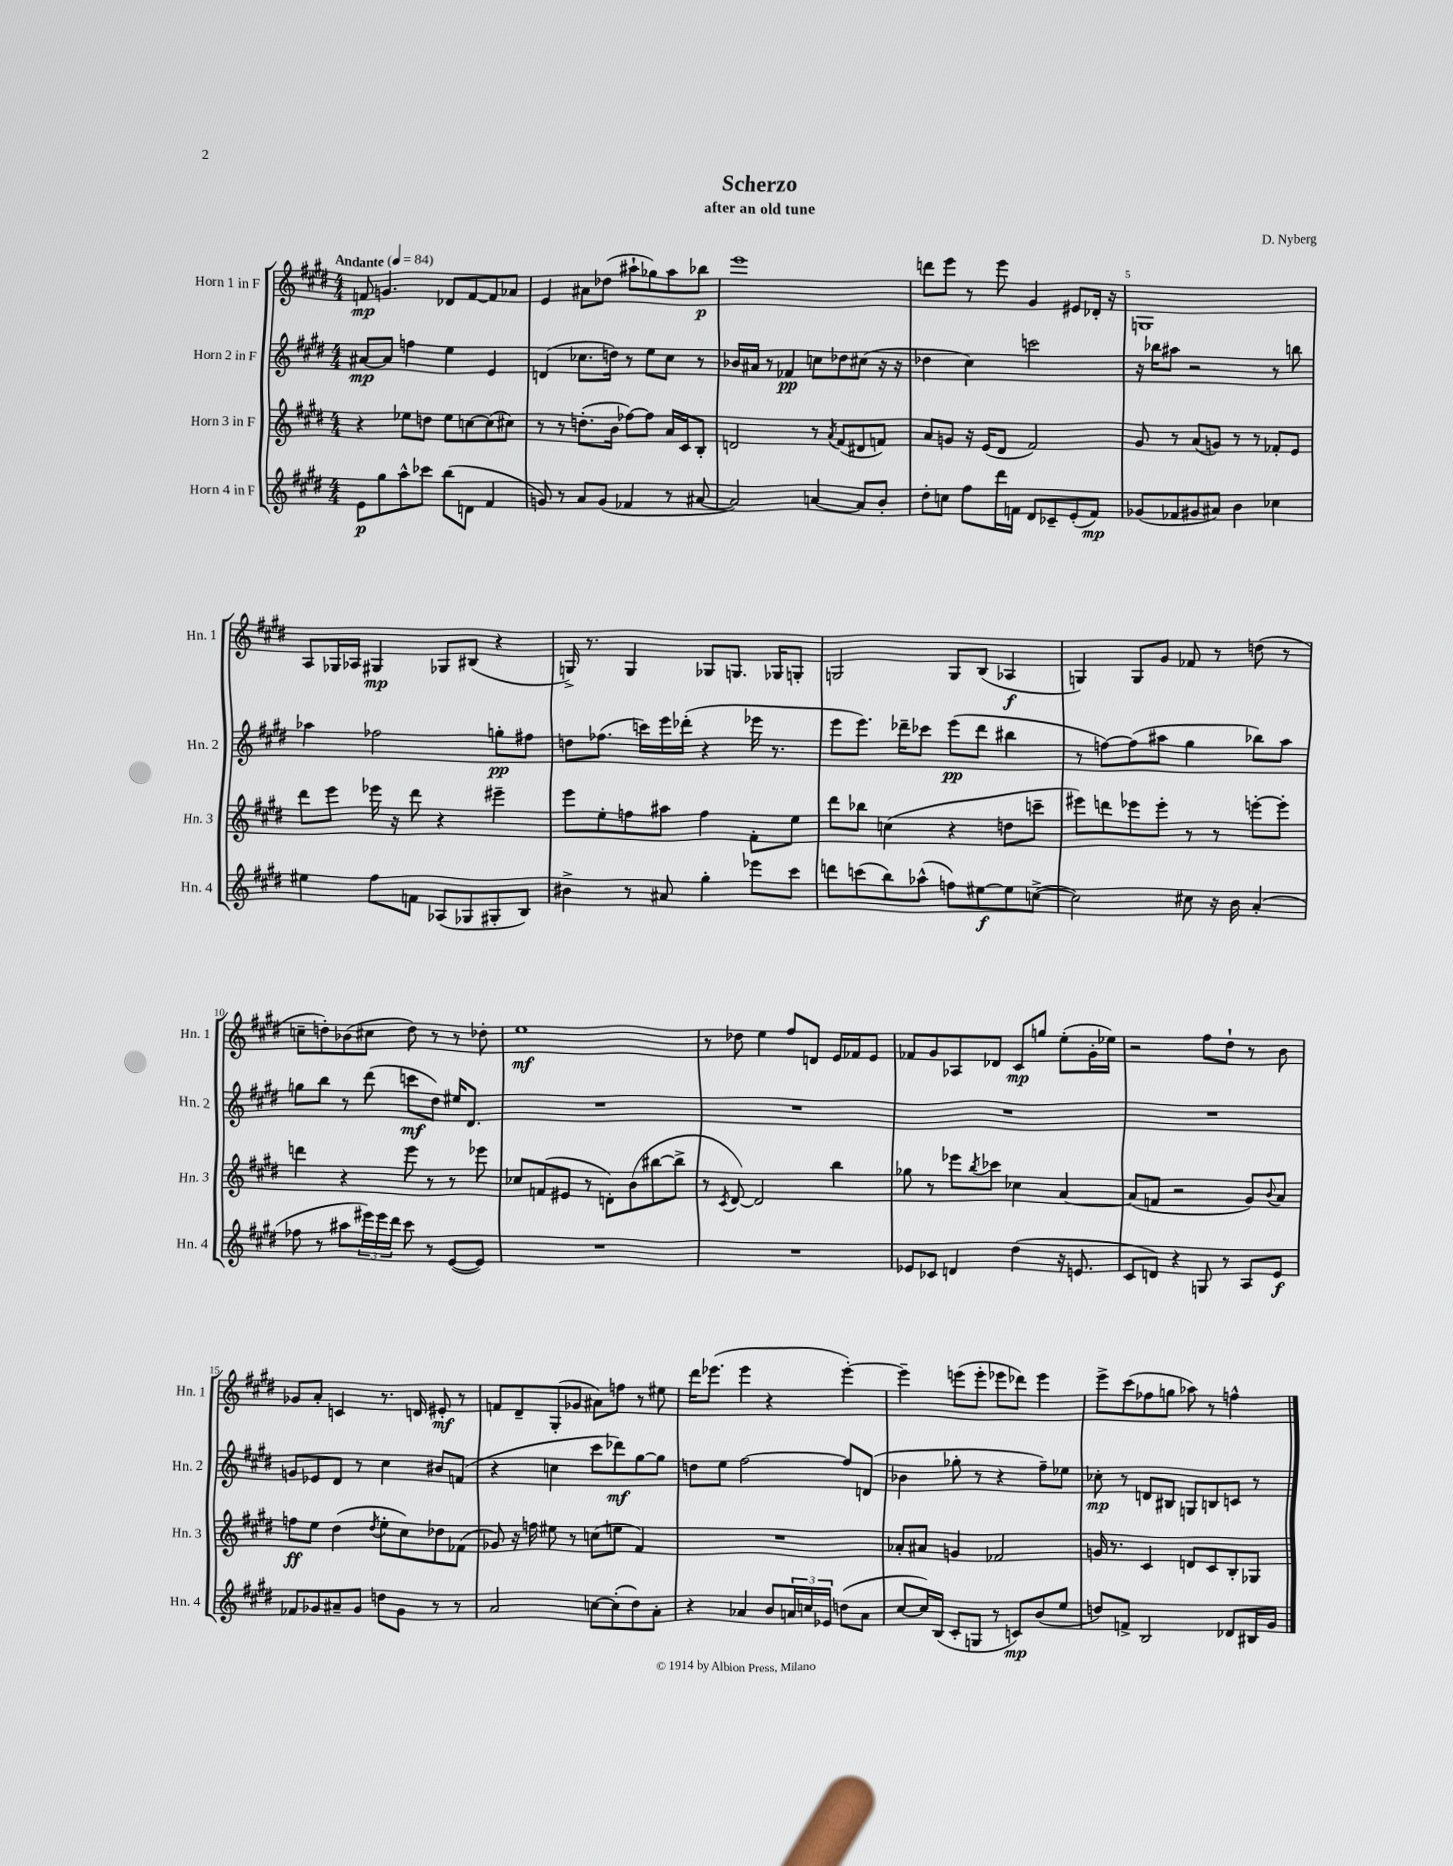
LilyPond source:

\header { title = "Scherzo" composer = "D. Nyberg" subtitle = "after an old tune" }
<<
\new StaffGroup <<
\new Staff = "s0" \with { instrumentName = "Horn 1 in F" shortInstrumentName = "Hn. 1" } {
    \clef treble \key e \major \numericTimeSignature \time 4/4 \tempo "Andante" 4 = 84
    f'8\mp g'4. des'8 f'8~ f'8 aes'8 |
    e'4 ais'8 des''8( ais''8-! ges''8) ais''8 bes''8\p |
    e'''1 |
    d'''8 e'''8 r8 e'''8 gis'4 eis'8 des'16-. r16 |
    g1 |
    a8 ges16 aes16 gis4\mp ges8 bis8( r4 |
    g16->) r8. g4 ges8 g8. ges16 g8-. |
    g2 g8 b8( aes4\f |
    g4) g8 gis'8 fes'8 r8 d''8( r8 |
    c''8-- d''8-.) bes'8( cis''8 d''8) r8 r8 des''8-. |
    e''1\mf |
    r8 des''8 e''4 fis''8 d'8 e'16 fes'16 e'8 |
    fes'8 gis'8 aes8 des'8 cis'8\mp g''8 e''8-.( gis'16-. ees''16) |
    r2 fis''8 dis''8-! r8 b'8 |
    ges'8 a'8-. c'4 r8. d'16 eis'8-.\mf r8 |
    f'8 dis'8-- gis8-.( ges'8 ais'8) f''8 r8 eis''8 |
    dis'''16 ees'''8.( ees'''4 r4 ees'''4~-.) |
    ees'''4-- e'''8( e'''8-. ees'''8 des'''8) ees'''4 |
    e'''8-> cis'''8( fes''8 g''8 aes''8) r8 f''4-^ \bar "|." |
}
\new Staff = "s1" \with { instrumentName = "Horn 2 in F" shortInstrumentName = "Hn. 2" } {
    \clef treble \key e \major \numericTimeSignature \time 4/4
    ais'8~\mp ais'8 f''4 e''4 e'4 |
    d'4( ces''8. d''16) r8 e''8 ces''8 r8 |
    bes'16 ais'16 r8 fes'4\pp c''8 des''8 cis''8( r16 r16 |
    des''4 cis''4) c'''2 |
    r16 bes''16 ais''8 r2 r8 b''8 |
    aes''4 fes''2 g''8-.\pp fis''8 |
    d''8 fes''8.( c'''16) e'''16 des'''16-.( r4 ees'''16 r8. |
    e'''8 e'''8.) des'''16-- ces'''8 e'''8\pp( des'''8 bis''4 |
    r8 f''8~) f''8( ais''8 gis''4 bes''8) ais''8 |
    g''8 b''8 r8 dis'''8( c'''8\mf dis''8) eis''16 dis'8. |
    R1 |
    R1 |
    R1 |
    R1 |
    g'8 ees'8 dis'8 r8 cis''4 bis'8 f'8( |
    r4 c''4 cis'''8 des'''8\mf) gis''8~ gis''8 |
    d''8 e''8 fis''2~ fis''8 d'8( |
    bes'4 ges''8-. r8 r4 fis''8--) ees''8 |
    ces''8-.\mp r8 d'8 bis8 g8 b8 c'8 r8 \bar "|." |
}
\new Staff = "s2" \with { instrumentName = "Horn 3 in F" shortInstrumentName = "Hn. 3" } {
    \clef treble \key e \major \numericTimeSignature \time 4/4
    r4 ees''8 d''8 ees''8 c''8~ c''8( cis''8) |
    r8 r8 d''8.-.( b'16 fes''8~) fes''8 a'16 cis'16 b8-. |
    d'2 r8 \acciaccatura { a'8 } fis'8( dis'8 f'8) |
    a'8 g'8 r16 e'16( dis'8 fis'2) |
    gis'8 r8 a'8( g'8) r8 r8 fes'8-. e'8 |
    dis'''8 e'''8 ees'''16 r16 dis'''8 r4 eis'''4-- |
    e'''8 e''8-. f''8 ais''8 f''4 fis'8-. e''8 |
    dis'''8 bes''8 c''4( r4 d''8 c'''8-- |
    eis'''8) d'''8 ees'''8 ees'''8-. r8 r8 e'''8~-. e'''8-. |
    d'''4 r4 e'''8 r8 r8 ees'''8 |
    ces''8 f'8( eis'8 r8 d'8-.) b'8( bis''8~ bis''8-> |
    r8 \acciaccatura { cis'8 } dis'8~) dis'2 b''4 |
    ges''8 r8 ees'''8 \acciaccatura { b''8 } ces'''8 ces''4 a'4~ |
    a'8( f'8 r2 gis'8) \appoggiatura { b'8 } a'8 |
    f''8\ff e''8 dis''4( \acciaccatura { dis''8 } e''8-. cis''8) des''8 fes'8( |
    ges'8) r16 f''16 eis''8 r8 c''8( e''8 fis'4) |
    R1 |
    aes'8-. ais'8 g'4 fes'2 |
    g'16 r8. cis'4 d'8 cis'8 b8-. ges8 \bar "|." |
}
\new Staff = "s3" \with { instrumentName = "Horn 4 in F" shortInstrumentName = "Hn. 4" } {
    \clef treble \key e \major \numericTimeSignature \time 4/4
    e'8\p gis''8 a''8-^ ces'''8 b''8( d'8 fis'4 |
    g'8) r8 a'8 g'8( fes'4 r8 ais'8~ |
    ais'2) a'4~ a'8 b'8-. |
    dis''8-. c''8 fis''8 dis'''16 f'16 dis'8 ces'8-- e'8-.( f'8\mp) |
    ges'8( fes'8 gis'8 ais'8) b'4 ces''4 |
    eis''4 fis''8 f'8 aes8( ges8 gis8-. b8) |
    bis'4-> r8 ais'8 gis''4-. ees'''8 cis'''8 |
    d'''8 c'''8( b''8) aes''8-^( f''8) eis''8~\f eis''8 c''8~->( |
    c''2) cis''8 r16 b'16 a'4-.( |
    fes''8 r8 ais''8 \tuplet 3/2 { eis'''16) eis'''16 dis'''16 } cis'''8 r8 e'8~( e'8) |
    R1 |
    R1 |
    ees'8 ces'8 d'4 dis''4( r16 e'8. |
    cis'8 d'8) r4 g8 r8 a8 e'8\f |
    fes'8 ges'8 ais'8-- ges'8 d''8 ges'8 r8 r8 |
    a'2 c''8~ c''8-.( dis''8) a'8-. |
    r4 aes'4 b'8 \tuplet 3/2 { a'16 c''16 ees'16 } d''8( a'8 |
    cis''8~ cis''16) b16( cis'8-. g8 r8 c'8\mp) b'8( e''8 |
    d''8) f'8-> b2 des'8 bis16 gis'16 \bar "|." |
}
>>
>>
\layout { \context { \Score \override BarNumber.break-visibility = ##(#f #t #t) barNumberVisibility = #(every-nth-bar-number-visible 5) } }
